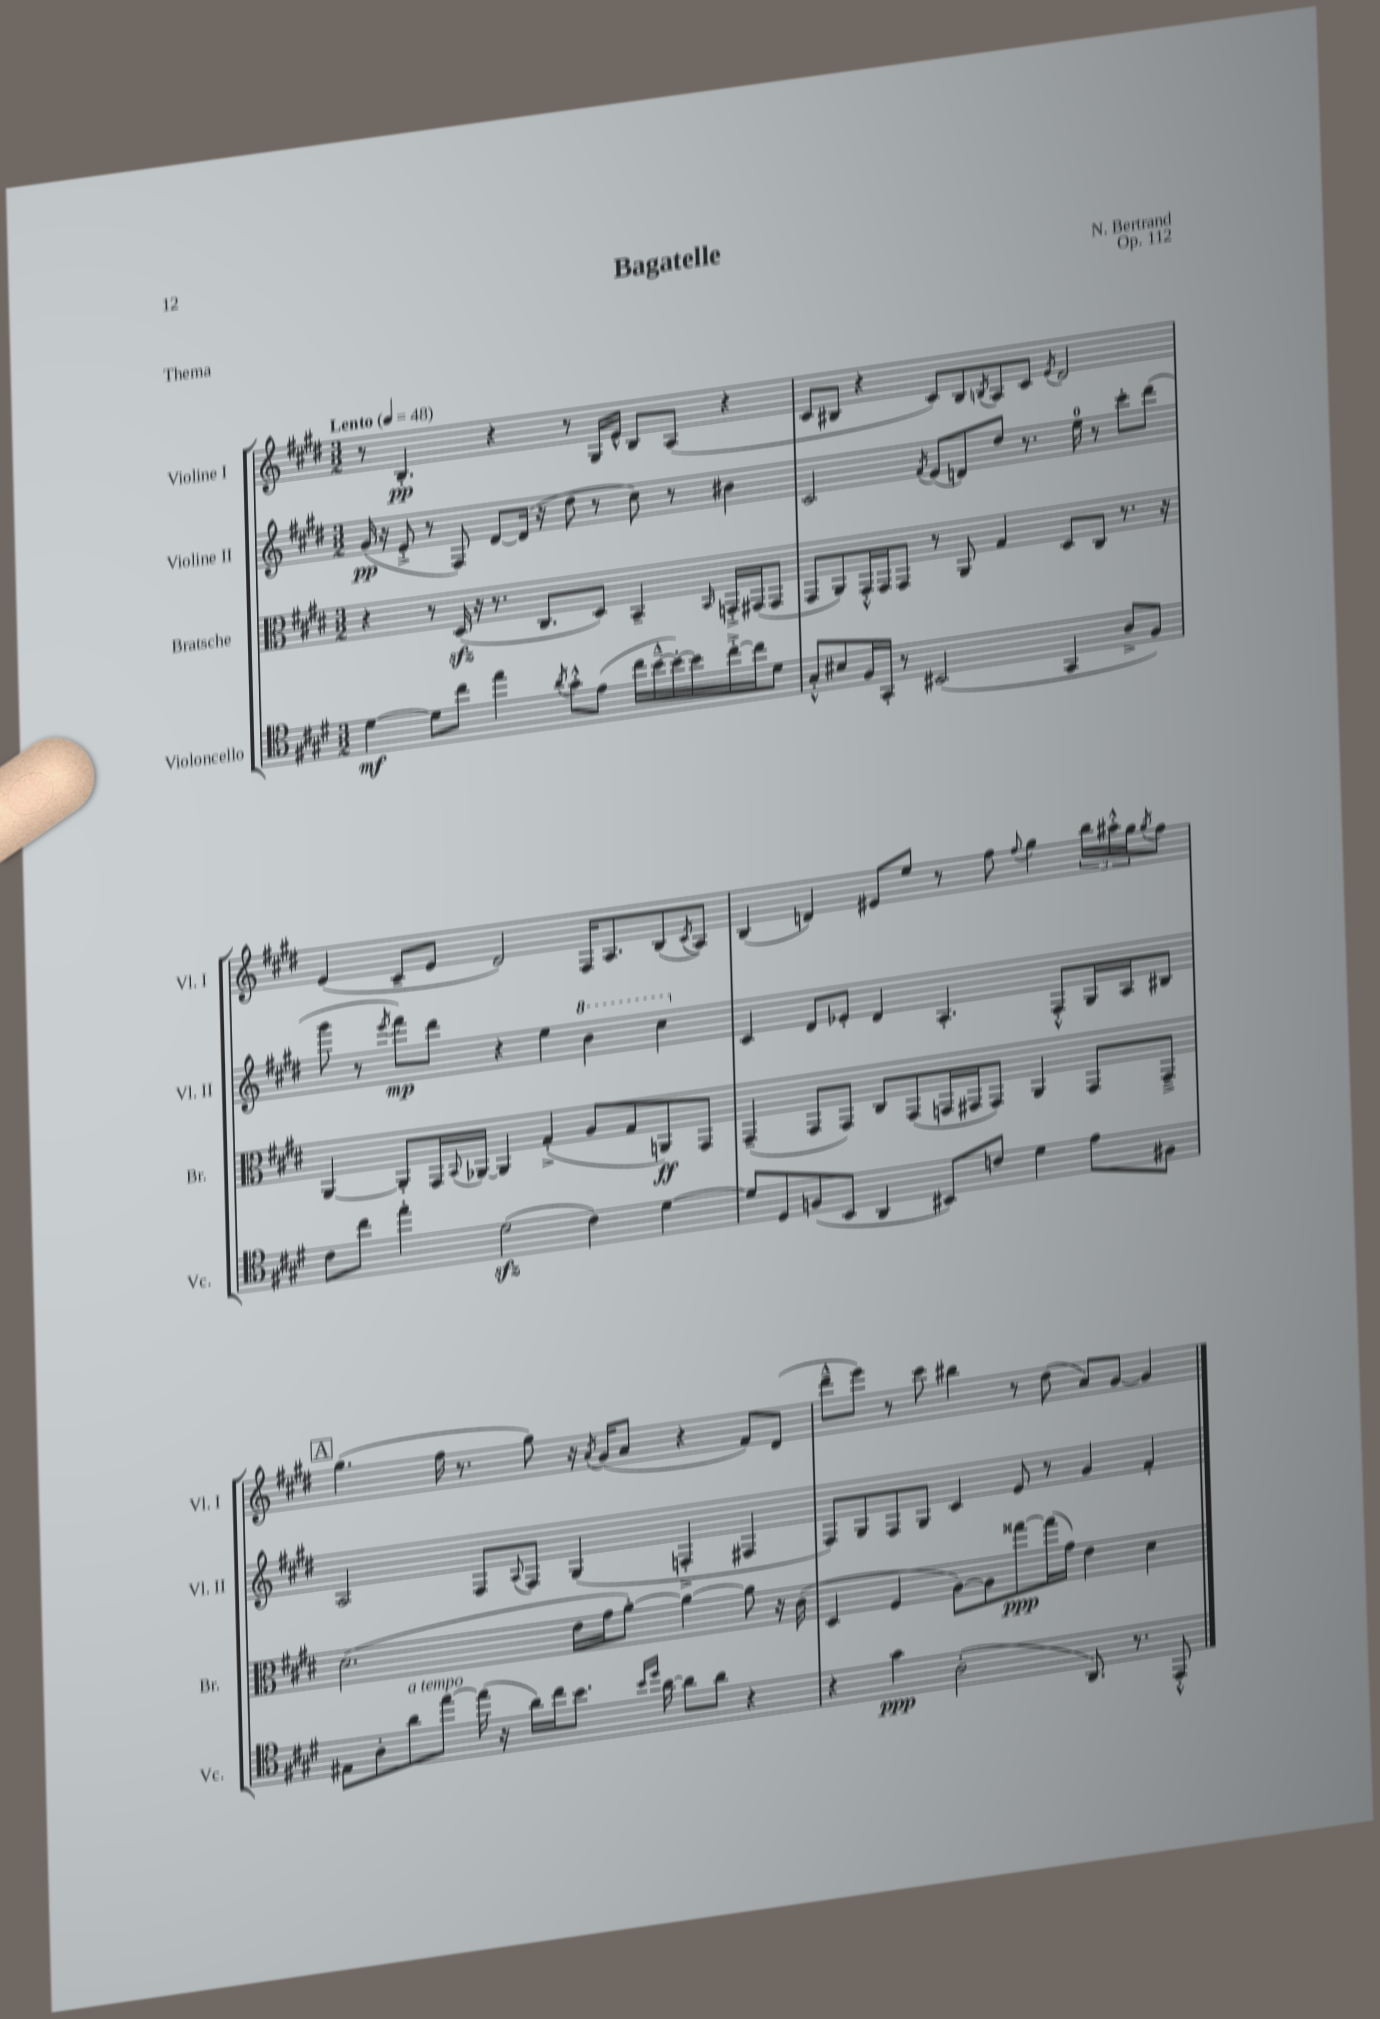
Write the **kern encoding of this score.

**kern	**kern	**kern	**kern
*staff4	*staff3	*staff2	*staff1
*clefC4	*clefC3	*clefG2	*clefG2
*k[f#c#g#d#]	*k[f#c#g#d#]	*k[f#c#g#d#]	*k[f#c#g#d#]
*M3/2	*M3/2	*M3/2	*M3/2
*MM48	*MM48	*MM48	*MM48
[4d#	4r	(16g#	8r
.	.	16r	.
.	.	8e'^	4.B'
8d#]	8r	8r	.
8cc#	(16D#	8F#)	.
.	16r	.	.
4ee	8.r	[8d#	4r
.	.	(16d#]	.
.	8.C#	16r	.
8qa	.	.	.
8g#'^^	.	8dd#	8r
(8e	8D#)	8r	16G#
.	.	.	16e^^
16cc#	4BB~	8cc#)	8B
[16b~^^	.	.	.
16b'_)	.	8r	(8A
16b]	.	.	.
.	16qqBB	.	.
[16cc#'^	16GG'^	4b#	4r
16cc#]	(16GG#	.	.
8d#	8GG#	.	.
=	=	=	=
8G#'^^	8GG#	2c#	8c#
8B#	8AA)	.	8B#
16F#	16GG#'^^	.	4r
16GG#'	16GG#	.	.
8r	8GG#	.	.
.	.	8qf#	.
(2BB#	8r	(8e	8c#)
.	8AA	8d)	8B#
.	.	.	8qB
.	4G#	8dd#	8A
.	.	8.r	8c#
.	.	.	8qe
4GG#	8D#	.	2d#
.	.	16ee	.
.	8C#	8r	.
8A^	8.r	8ccc#'	.
8F#)	.	(8ddd#	.
.	16r	.	.
=	=	=	=
8c#	[4AA	8ggg#	(4e
8cc#	.	8r	.
.	.	8qeee	.
4ee'	8AA']	8fff#)	8c#~
.	16GG#	8ddd#	8e
.	8qqBB	.	.
.	[16AA-	.	.
(2d#	4AA-]	4r	2d#)
.	(4G#'^	4ee	.
4c#)	8A	4bb	16F#
.	.	.	8.A
.	8G#	.	.
[4d#	8AA)	4ccc#	(8B
.	.	.	8qc#
.	8GG#	.	8A)
=	=	=	=
8d#]	(4GG#~	4c#	(4B
8D#	.	.	.
(8F	8GG#	8d#	4d)
8BB	8GG#)	8e-'	.
4AA	8C#	4d#	8e#
.	(8GG#	.	8ee
8BB#)	16GG	4.A'	8r
.	16GG#	.	.
8c	8GG#)	.	8ff#
.	.	.	8qqff#
4d#	4AA	.	4gg#
.	.	8F#'^^	.
8e	8GG#	16G#	24bb
.	.	.	24aa#'^^
.	.	16A	.
.	.	.	24gg#
.	.	.	8qgg#
8F#	8GG#~^	8B#	8ff#
=	=	=	=
8E#	(2.d#	2A	(4.gg#
8A'	.	.	.
8a	.	.	.
[8ee	.	.	16ff#
.	.	.	8.r
(16ee]	.	8F#	.
16r	.	.	.
.	.	8qqA	.
16a)	.	8F#	8gg#)
16cc#	.	.	.
8.b	16e	(4G#	16r
.	.	.	8qa
.	16g#	.	(16g#
.	[8a')	.	8a
16qqb	.	.	.
16qqdd#	.	.	.
[16a	.	.	.
8a]	4a_	4F'^	4r
8a	.	.	.
4r	8a]	4F#	8f#)
.	16r	.	(8d#
.	(16c#	.	.
=	=	=	=
4r	4D#	8F#)	8ddd#~^^
.	.	8G#	8eee)
4g#	4F#	8F#	8r
.	.	8G#	8ccc#
(2A'	[8A)	4c#	4bb#
.	8A]	.	.
.	[8gg##	8e	8r
.	(16gg##]	8r	(8dd#
.	16g#)	.	.
8.AA)	4e	4g#	8a)
.	.	.	[8g#
8.r	.	.	.
.	4d#	4f#'	4g#]
8EE'^^	.	.	.
==	==	==	==
*-	*-	*-	*-
